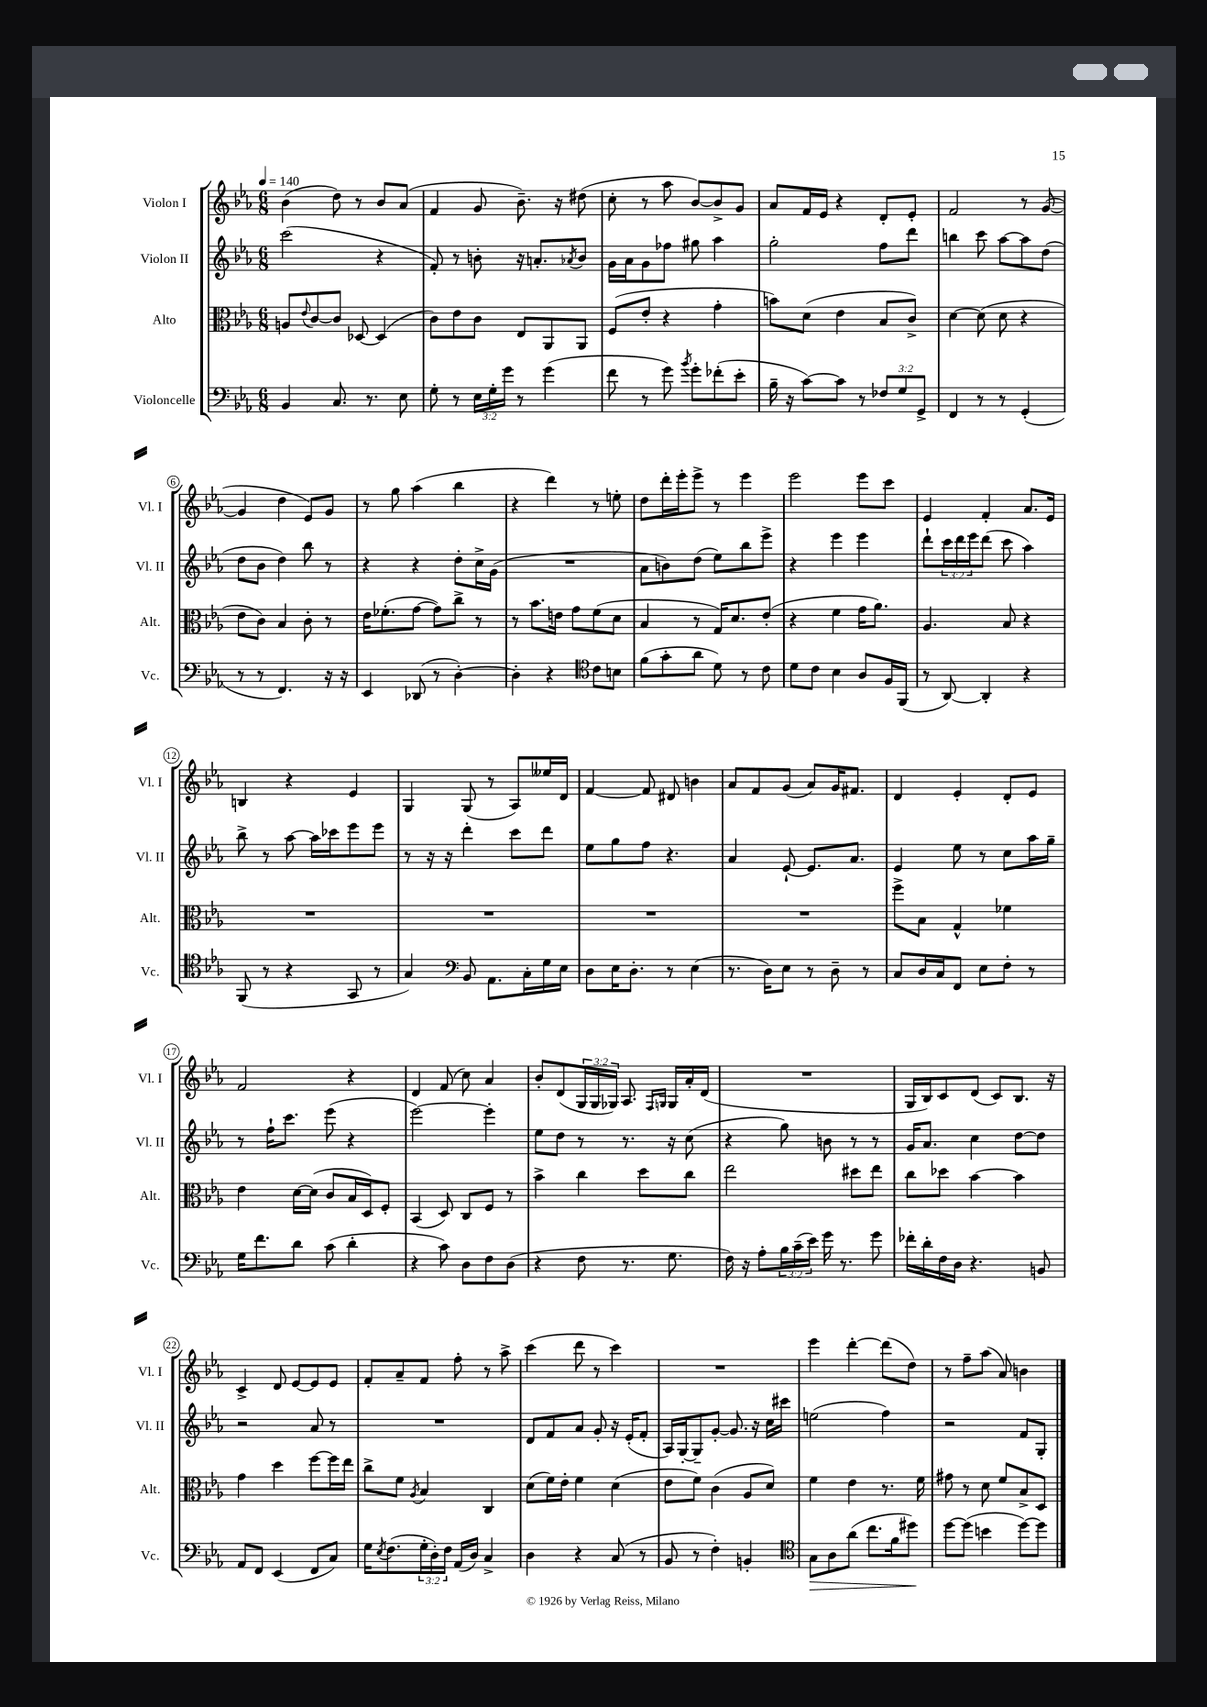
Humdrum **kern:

**kern	**dynam	**kern	**kern	**kern
*part4	*part4	*part3	*part2	*part1
*staff4	*staff4	*staff3	*staff2	*staff1
*I"Violoncelle	*	*I"Alto	*I"Violon II	*I"Violon I
*I'Vc.	*	*I'Alt.	*I'Vl. II	*I'Vl. I
*clefF4	*	*clefC3	*clefG2	*clefG2
*k[b-e-a-]	*	*k[b-e-a-]	*k[b-e-a-]	*k[b-e-a-]
*M6/8	*	*M6/8	*M6/8	*M6/8
*MM140	*	*MM140	*MM140	*MM140
=1	=1	=1	=1	=1
4BB-/	.	8An/L	(2ccc\	(4b-\
.	.	8qqe-/	.	.
.	.	[8c/	.	.
8.C/	.	8c/J]	.	8dd\)
.	.	[8D-X/	.	8r
8.r	.	.	.	.
.	.	(4D-/]	4r	8b-/L
8E-\	.	.	.	(8a-/J
=2	=2	=2	=2	=2
8G'\	.	8c\L)	8f'/)	4f/
8r	.	8e-\	8r	.
24E-\LL	.	8c\J	8bn'\	8g/
24G'\	.	.	.	.
24g\JJ	.	.	.	.
8r	.	8E-/L	16r	8.b-~\)
.	.	.	8.an'/L	.
(4g\	.	8AA-/	.	.
.	.	.	.	16r
.	.	.	8qa-X/	.
.	.	8AA-/J	8b/J	(8dd#X\
=3	=3	=3	=3	=3
8f\	.	(8F/L	16g\LL	8cc'\
.	.	.	16a-\J	.
8r	.	8e-'/J	8g\	8r
8g\)	.	4r	8ff-X\J	8aa-\
8qb-/	.	.	.	.
8g'\L	.	.	8gg#X\	[8b-/L)
(8f-X'\	.	4g'\	4aa-\	8b-^/]
8e-'\J	.	.	.	8g/J
=4	=4	=4	=4	=4
16B-~\	.	8bn\L)	2gg'\	8a-/L
16r	.	.	.	.
[8c\L)	.	(8d\J	.	16f/L
.	.	.	.	16e-/JJ
8c\J]	.	4e-\	.	4r
8r	.	.	.	.
12F-X/L	.	8B-/L	8ff\L	8d'/L
12G/	.	.	.	.
.	.	8c^/J)	8ddd\J	8e-'/J
12GG^/J	.	.	.	.
=5	=5	=5	=5	=5
4FF/	.	[4d\	4bbn\	2f/
8r	.	(8d\]	8ccc\	.
8r	.	8d\	[8aa-\L	.
(4GG'/	.	4r	8aa-\]	8r
.	.	.	(8dd\J	([8g/
!!LO:LB:g=z
=6	=6	=6	=6	=6
8r	.	8e-\L	8dd\L	4g/]
8r	.	8c\J)	8b-\J	.
4.FF/)	.	4B-/	4dd\)	4dd\
.	.	8c'\	8bb-\	8e-/L)
16r	.	8r	8r	8g/J
16r	.	.	.	.
=7	=7	=7	=7	=7
4EE-/	.	16e-\KL	4r	8r
.	.	(8.f-X'\	.	.
.	.	.	.	8gg\
(8DD-X/	.	[8g\J	4r	(4aa-\
8r	.	8g\L])	.	.
[4D'\)	.	8cc^\J	8dd'\L	4bb-\
.	.	8r	16cc^\L	.
.	.	.	(16g\JJ	.
=8	=8	=8	=8	=8
4D'\]	.	8r	2.r	4r
.	.	8.b-\L	.	.
4r	.	.	.	4ddd\)
.	.	16en\Jk	.	.
.	.	8g\L	.	.
*clefC4	*	*	*	*
8c\L	.	(8f\	.	8r
8Bn\J	.	8d\J	.	8een'\
=9	=9	=9	=9	=9
(8f\L	.	4B-/	8a-\L	8dd\L
8g'\	.	.	8bn\)	16ddd'\L
.	.	.	.	16eee-'\J
8a-\J	.	8r	(8dd\J	8eee-^\J
8d\)	.	16G/KL)	8ee-\L)	8r
.	.	8.d/	.	.
8r	.	.	8bb-\	4eee-\
8c\	.	(8e-'/J	8eee-^\J	.
=10	=10	=10	=10	=10
8d\L	.	4r	4r	2eee-\
8c\J	.	.	.	.
4B-\	.	4f\	4eee-\	.
8A-/L	.	16g\KL	4eee-\	8eee-\L
.	.	8.a-\J)	.	.
16F/L	.	.	.	8ccc\J
(16FF/JJ	.	.	.	.
=11	=11	=11	=11	=11
8r	.	4.A-/	8ddd`\L	4e-/
[8AA-/)	.	.	24ccc\L	.
.	.	.	24ddd\	.
.	.	.	24eee-\J	.
4AA-'/]	.	.	(8ddd\J	4f'/
.	.	8B-/	8ccc\	.
4r	.	4r	4aa-\)	8.a-/L
.	.	.	.	16e-/Jk
!!LO:LB:g=z
=12	=12	=12	=12	=12
(8FF/	.	2.r	8bb-^\	4Bn/
8r	.	.	8r	.
4r	.	.	[8aa-\	4r
.	.	.	16aa-\LL]	.
.	.	.	16ccc-X\J	.
8GG/	.	.	8eee-\	4e-/
8r	.	.	8eee-\J	.
=13	=13	=13	=13	=13
4G/)	.	2.r	8r	4G/
.	.	.	16r	.
.	.	.	16r	.
*clefF4	*	*	*	*
8BB-/	.	.	4ddd'\	(8G/
8.AA-\L	.	.	.	8r
.	.	.	8ccc\L	8A-/L)
16C'\L	.	.	.	.
16G\	.	.	8ddd\J	16ee--X/L
16E-\JJ	.	.	.	16d/JJ
=14	=14	=14	=14	=14
8D\L	.	2.r	8ee-\L	[4f/
16E-\K	.	.	8gg\	.
8.D'\J	.	.	.	.
.	.	.	8ff\J	8f/]
8r	.	.	4.r	8d#X/
(4E-\	.	.	.	4bn\
=15	=15	=15	=15	=15
8.r	.	2.r	4a-/	8a-/L
.	.	.	.	8f/
16D\KL)	.	.	.	.
8E-\J	.	.	[8e-`/	(8g/J
8r	.	.	8.e-/L]	8a-/L)
8D~\	.	.	.	16g/K
.	.	.	8.a-/J	8.f#X/J
8r	.	.	.	.
=16	=16	=16	=16	=16
8C/L	.	8ff^\L	4e-/	4d/
16D/L	.	8B-\J	.	.
16C/J	.	.	.	.
8FF/J	.	4G^^/	8ee-\	4e-'/
8E-\L	.	.	8r	.
8F'\J	.	4f-X\	8cc\L	8d'/L
8r	.	.	16aa-\L	8e-/J
.	.	.	16gg~\JJ	.
!!LO:LB:g=z
=17	=17	=17	=17	=17
16G\KL	.	4e-\	8r	2f/
8.f\	.	.	.	.
.	.	.	16ff`\KL	.
.	.	.	8.ccc\J	.
8d\J	.	[16d\LL	.	.
.	.	(16d\JJ]	.	.
(8c\	.	8c/L	(8eee-\	.
4d'\	.	16B-/L	4r	4r
.	.	16D/J)	.	.
.	.	8F'/J	.	.
=18	=18	=18	=18	=18
4r	.	(4BB-/	[2eee-\)	4d/
8c\)	.	8D/)	.	(8f/
8D\L	.	8C/L	.	8cc\)
8F\	.	8F/J	4eee-'\]	4a-/
(8D\J	.	8r	.	.
=19	=19	=19	=19	=19
4r	.	4b-^\	8ee-\L	8b-'/L
.	.	.	8dd\J	(8d/
8F\	.	4cc\	8r	24G/L
.	.	.	.	24G/
.	.	.	.	24G-X/JJ)
8.r	.	.	8.r	8.A-/
.	.	8dd\L	.	.
.	.	.	.	16qqF/LL
.	.	.	.	16qqGn/JJ
8.G\	.	.	16r	16G/LL
.	.	8cc\J	(8cc\	16a-'/
.	.	.	.	(16d/JJ
=20	=20	=20	=20	=20
16F\)	.	2ee-\	4r	2.r
16r	.	.	.	.
8A-'\L	.	.	.	.
24B-\L	.	.	8gg\)	.
(24c~\	.	.	.	.
24e-\JJ)	.	.	.	.
16g\	.	.	8bn\	.
8.r	.	.	.	.
.	.	8dd#X\L	8r	.
8g\	.	8ee-\J	8r	.
=21	=21	=21	=21	=21
16f-X'\LL	.	8cc\L	16g/KL	16G/LL
16d'\	.	.	8.a-/J	16B-/J)
16F\	.	8dd-X\J	.	8c/
16D\JJ	.	.	.	.
4.r	.	[4b-\	4cc\	(8d/J
.	.	.	.	8c/L)
.	.	4b-\]	[8dd\L	8.B-/J
8BBn/	.	.	8dd\J]	.
.	.	.	.	16r
!!LO:LB:g=z
=22	=22	=22	=22	=22
8AA-/L	.	4g\	2r	4c^/
8FF/J	.	.	.	.
(4EE-/	.	4dd\	.	8d/
.	.	.	.	[8e-/L
8FF/L	.	[8ff\L	8a-/	8e-/]
8C/J)	.	16ff\L]	8r	8e-/J
.	.	16ee-\JJ	.	.
=23	=23	=23	=23	=23
16G\KL	.	8cc^\L	2.r	8f'/L
8qE-/	.	.	.	.
(8.F\	.	.	.	.
.	.	8f\J	.	8a-~/
.	.	8qA-/	.	.
24G'\L	.	4B-/	.	8f/J
24D'\)	.	.	.	.
24F\JJ	.	.	.	.
(16AA-/LL	.	.	.	8ff'\
16D/JJ)	.	.	.	.
4C^/	.	4C/	.	8r
.	.	.	.	8aa-^\
=24	=24	=24	=24	=24
4D\	.	(8d\L	8d/L	(4ccc\
.	.	16f\L)	8f/	.
.	.	16e-'\JJ	.	.
4r	.	4f\	8a-/J	8ddd\
.	.	.	8g'/	8r
(8C/	.	(4d\	16r	4ccc\)
.	.	.	(16e-'/KL	.
8r	.	.	8f'/J	.
=25	=25	=25	=25	=25
8BB-/	.	8e-\L	16A-/LL)	2.r
.	.	.	[16G'/J	.
8r	.	8f\J)	8G~/]	.
4F'\)	.	(4c\	[8g'/J	.
.	.	.	8.g/]	.
4BBn'/	.	8A-/L	.	.
.	.	.	16r	.
.	.	8d/J)	16cc\LL	.
.	.	.	16ccc#X\JJ	.
=26	=26	=26	=26	=26
*clefC4	*	*	*	*
!	!LO:HP:b	!	!	!
8G\L	>	4f\	(2een\	4eee-\
8A-\	.	.	.	.
(8a-\J	.	4e-\	.	[4ddd'\
8.cc\L	.	.	.	.
.	.	8.r	4ff\)	(8ddd\L]
16f\k	.	.	.	.
8dd#X\J)	.	.	.	8dd\J)
.	.	16f\	.	.
.	]	.	.	.
=27	=27	=27	=27	=27
[8dd\L	.	8g#X\	2r	8r
(8dd\J]	.	8r	.	8ff~\L
4bn\	.	8d\	.	(8aa-\J
.	.	8f/L	.	8a-/)
[8dd\L)	.	8B-^/	8f/L	4bn\
8dd\J]	.	8D/J	8G'/J	.
==	==	==	==	==
*-	*-	*-	*-	*-
